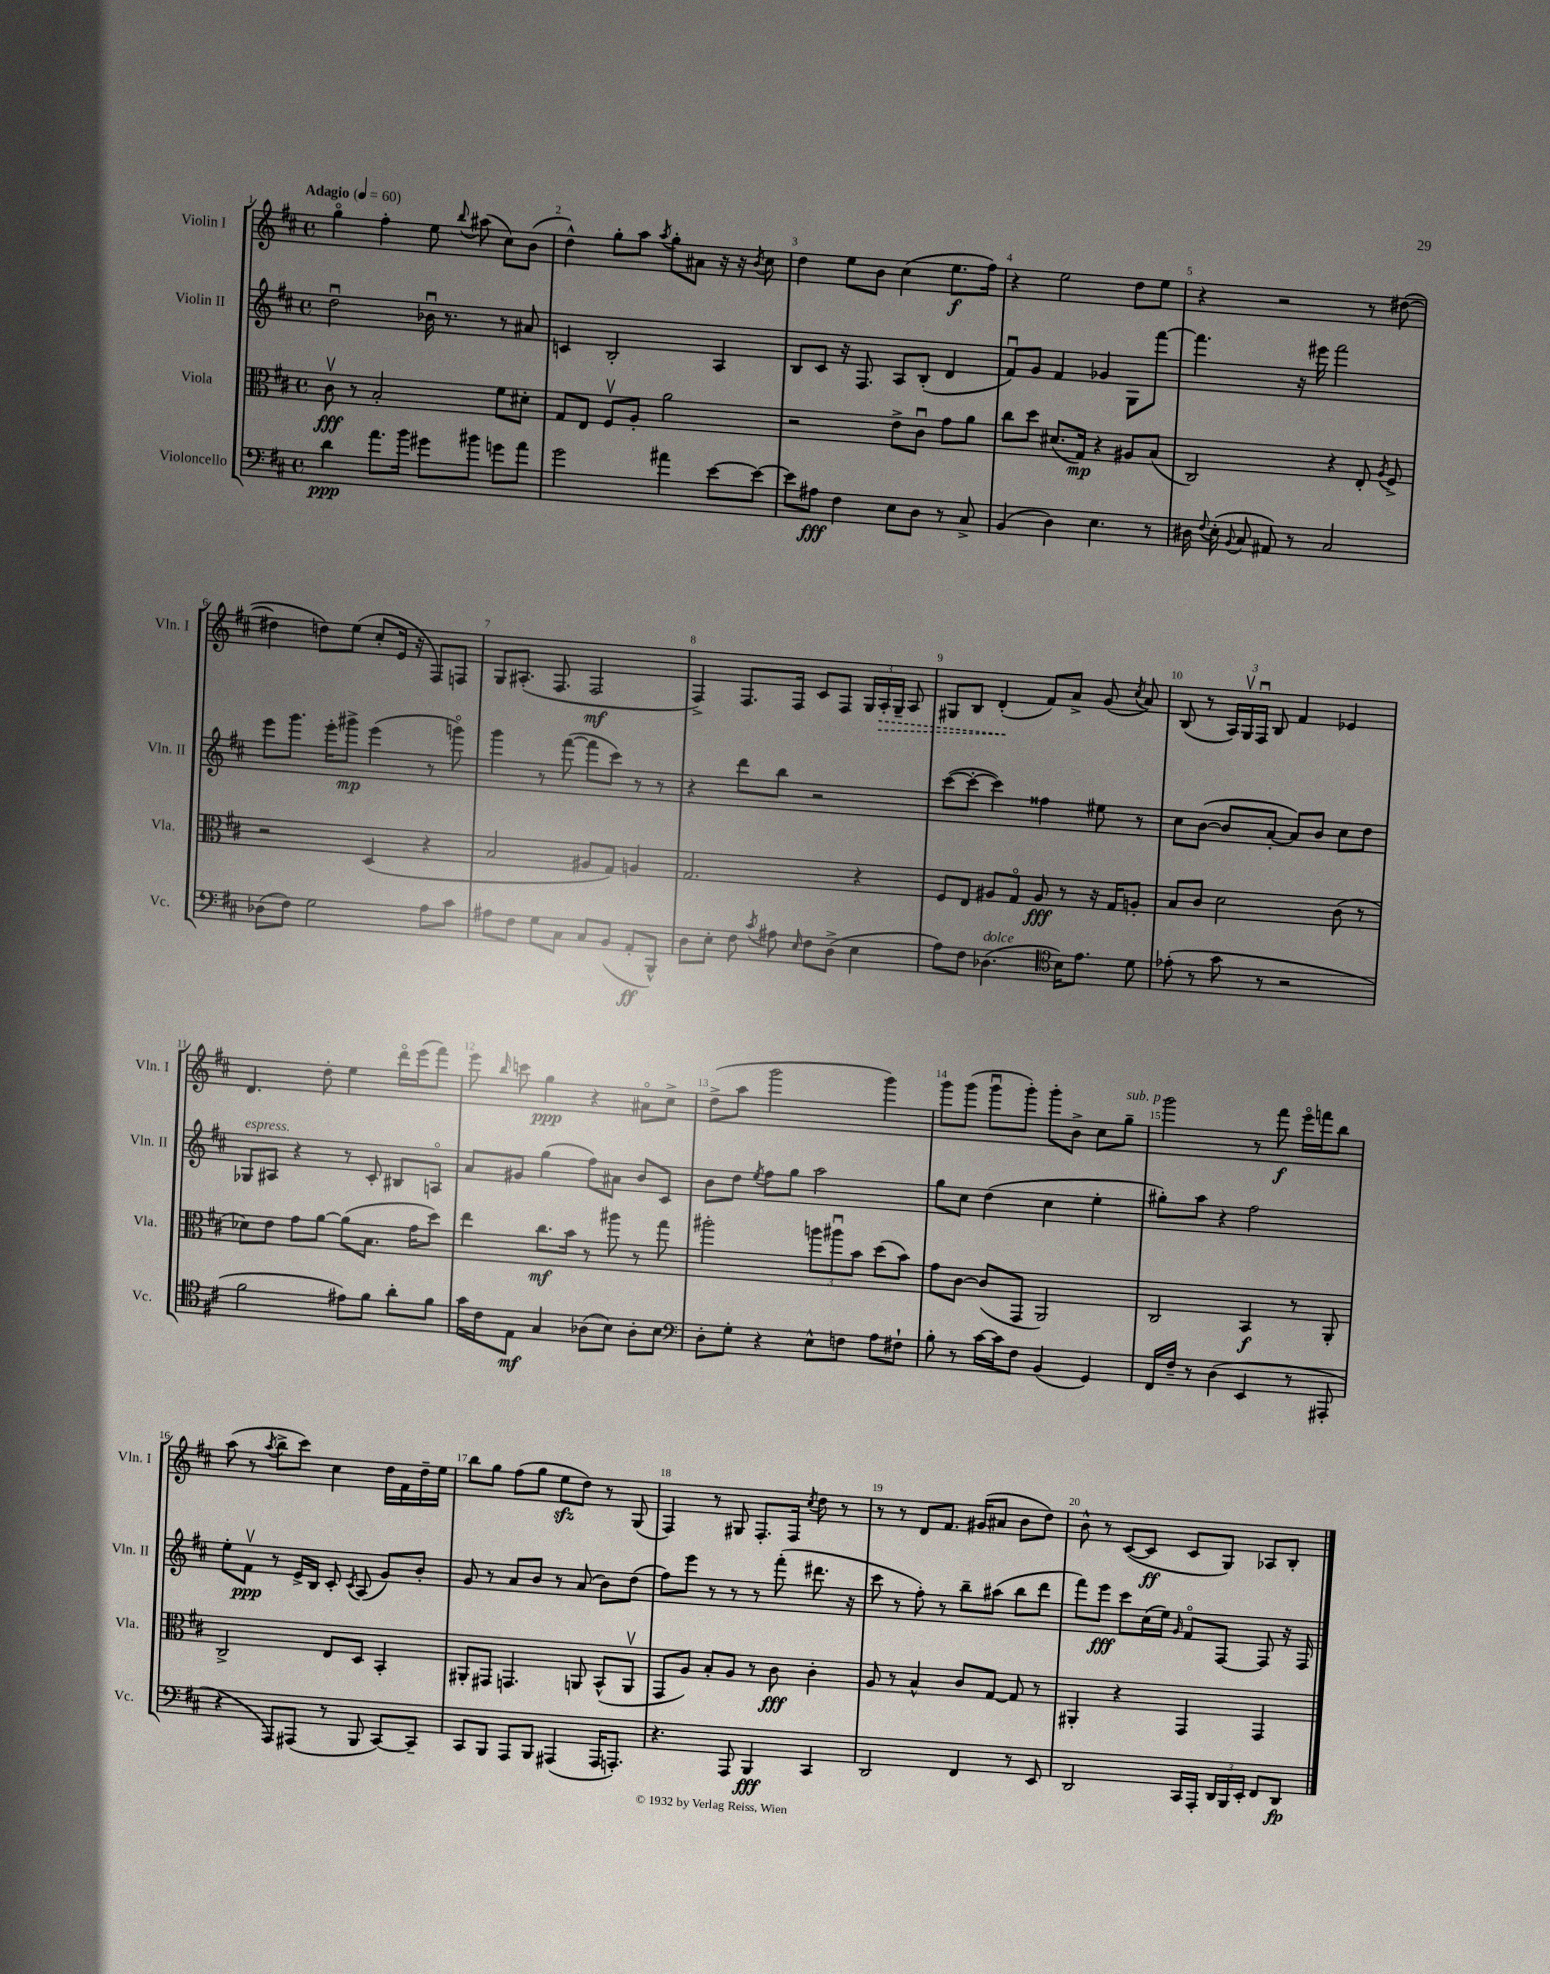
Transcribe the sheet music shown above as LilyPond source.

<<
\new StaffGroup <<
\new Staff = "s0" \with { instrumentName = "Violin I" shortInstrumentName = "Vln. I" } {
    \clef treble \key d \major \defaultTimeSignature \time 4/4 \tempo "Adagio" 4 = 60
    \autoBeamOff g''4\flageolet fis''4-. e''8 \appoggiatura { b''8 } ais''8( cis''8[) b'8]( |
    d''4-^) g''8[-. a''8] \acciaccatura { a''8 } g''8[-. ais'8] r16 r16 \acciaccatura { b'8 } cis''8 |
    d''4 e''8[ b'8] cis''4( e''8.[\f fis''16]) |
    r4 e''2 d''8[ e''8] |
    r4 r2 r8 dis''8~( |
    dis''4 d''8[) e''8]( cis''8[-. e'16] r16 fis8[) f8] |
    g8[ ais8.]-.( fis8. fis2\mf |
    fis4->) fis8.[ fis16] cis'8[ fis8] \tuplet 3/2 { g16[ \once \override Hairpin.style = #'dashed-line a16-.\> g16]-- } a8 |
    gis8[ b8] d'4-.\!( fis'8[) a'8]-> g'8( \acciaccatura { cis''8 } a'8) |
    b8( r8 \tuplet 3/2 { a16[) g16\upbow fis16]\downbow } b8 fis'4 ees'4 |
    d'4. d''8-. e''4 d'''16[\flageolet e'''16( fis'''8]) |
    e'''8 \grace { b''16 } c'''8 g''4\ppp r4 ais'8[\flageolet cis''8]-> |
    d''8[->( a''8] g'''2 g'''4) |
    g'''8[ g'''8]( g'''8[\downbow g'''8]-.) g'''8[-. b'8]-> cis''8[ g''8]--^\markup { \italic "sub. p" } |
    g'''2 r8 fis'''8\f e'''16[\flageolet f'''16 b''8] |
    a''8( r8 \acciaccatura { a''8 } b''8[-> cis'''8]) cis''4 d''16[ fis'16 d''16-- e''16] |
    b''8[ g''8] fis''8[( g''8] e''8[\sfz d''8]) r8 g8( |
    fis4) r8 gis8 fis8.[-. fis16] \acciaccatura { cis''8 } d''8 r8 |
    r8 r8 d'8[ fis'8.] gis'16[( ais'8] b'8[ d''8]) |
    b'8-^ r8 cis'8[~( cis'8]\ff cis'8[ g8]) aes8[ b8]-. \bar "|." |
}
\new Staff = "s1" \with { instrumentName = "Violin II" shortInstrumentName = "Vln. II" } {
    \clef treble \key d \major \defaultTimeSignature \time 4/4
    \autoBeamOff d''2\downbow bes'16\downbow r8. r8 ais'8 |
    c'4 b2-. a4 |
    b8[ cis'8] r16 fis8. a8[ b8]-.( d'4 |
    fis'8[\downbow) g'8] fis'4 ges'4 g8[ fis'''8]~ |
    fis'''4. r16 eis'''16 fis'''2 |
    e'''8[ g'''8.] e'''16[-. gis'''8]->\mp e'''4( r8 g'''8\flageolet) |
    g'''4 r8 fis'''8~( fis'''8[ cis'''8]) r8 r8 |
    r4 d'''8[ b''8] r2 |
    cis'''8[~( cis'''8]~-. cis'''4) fisis''4 eis''8 r8 |
    cis''8[ b'8]~( b'8[ a'8]~-. a'8[) b'8] cis''8[ d''8] |
    ges8[^\markup { \italic "espress." } ais8] r4 r8 cis'8-. bis8[ a8]\flageolet |
    a'8[ gis'8] g''4( fis''8[) ais'8] b'8[ cis'8] |
    b'8[ d''8] \acciaccatura { e''8 } fis''8[ g''8] a''2 |
    g''8[ cis''8] d''4( cis''4 e''4-. |
    gis''8[-.) a''8] r4 fis''2 |
    e''8[-. fis'8]\upbow\ppp r8 e'16[-> b16] cis'8-. \acciaccatura { cis'8 } a8( g'8[) b'8]-. |
    g'8 r8 a'8[ b'8] r8 a'8( b'8[) d''8]( |
    fis''8[) e'''8] r8 r8 r8 fis'''8-.( dis'''8. r16 |
    cis'''8 r8 fis''8-.) r8 b''8[-- ais''8]( b''8[ d'''8] |
    fis'''8[) e'''8]\fff cis'''8[ cis''16( e''16]) \grace { g'16 } fis'8[\flageolet fis8]~ fis8 r16 fis16 \bar "|." |
}
\new Staff = "s2" \with { instrumentName = "Viola" shortInstrumentName = "Vla." } {
    \clef alto \key d \major \defaultTimeSignature \time 4/4
    \autoBeamOff cis'8\upbow\fff r8 b2-. fis'8[ dis'8]-. |
    g8[ e8] fis8[\upbow a8]-. a'2 |
    r2 e'8[-> cis'8]\downbow g'8[ a'8] |
    cis''8[ d''8] dis'8.[( g16]\mp) r4 ais8[ b8]( |
    cis2) r4 e8-. \acciaccatura { a8 } fis8-> |
    r2 d4( r4 |
    b2 ais8[ g8]) a4 |
    g2. r4 |
    fis8[ e8] ais8[ g8]\flageolet ais8\fff r8 r16 g16[ a8]-. |
    b8[ cis'8] d'2 cis'8( r8 |
    des'8[) e'8] g'8[ a'8]~ a'8[( b8.] g'16[ d''8]) |
    e''4 cis''8.[\mf b'16] r8 ais''8 r8 g''8 |
    ais''2-. \tuplet 3/2 { a''8[ ais''8\downbow b'8] } d''8[( b'8]) |
    g'8[ cis'8]~ cis'8[( g,8] a,2) |
    cis2 b,4\f r8 a,8-. |
    cis2-> e8[ d8] b,4-. |
    ais,8[-. gis,8] g,4. a,8 b,8[-^( a,8]\upbow |
    g,8[ a8]) b8[-. a8] r8 cis'8\fff cis'4-. |
    a8 r8 b4-^ cis'8[ g8]~ g8 r8 |
    ais,4-. r4 g,4 g,4 \bar "|." |
}
\new Staff = "s3" \with { instrumentName = "Violoncello" shortInstrumentName = "Vc." } {
    \clef bass \key d \major \defaultTimeSignature \time 4/4
    \autoBeamOff d'4\ppp a'8.[ b'16] gis'8[ bis'8] g'8[ a'8] |
    g'2 ais'4 e'8[~ e'8]~ |
    e'8[ ais8]\fff fis4 e8[ d8] r8 cis8-> |
    b,4( d4) e4. r8 |
    dis16 \appoggiatura { fis8 } e16-.( \appoggiatura { b,8 } cis8 ais,8) r8 cis2 |
    des8[( fis8]) g2 a8[ cis'8] |
    ais8[ fis8] g8[ cis8] cis8[ b,8]( a,8[-.\ff b,,8]-^) |
    d8[ e8]-. fis8 \acciaccatura { cis'8 } ais8 \grace { e16 } fis8[ d8]->( e4 |
    a8[) fis8] des4.^\markup { \italic "dolce" }( \clef tenor b16[) e'8.] d'8 |
    ees'8-.( r8 g'8 r8 r2 |
    fis'2 eis'8[) fis'8] a'8[-. fis'8] |
    g'16[ cis'16 e8]\mf g4 aes8[( b8]) aes8[-. b8] |
    \clef bass d8[-. g8]-. r4 e8[-^ f8] a8[ fis8]-! |
    b8-. r8 cis'16[~ cis'16 fis8] b,4( g,4) |
    fis,16[ fis16]-- r8 d4( e,4 r8 ais,,8-. |
    r4 a,,8[) ais,,8]( r8 b,,8 cis,8[~) cis,8]-- |
    cis,8[ b,,8] a,,8[ b,,8] ais,,4( ais,,16[ a,,8.]-.) |
    r4. a,,8 b,,4\fff cis,4 |
    d,2 fis,4 r8 e,8 |
    d,2 cis,16[ a,,16]-. \tuplet 3/2 { d,16[ b,,16 e,16]-. } fis,8[ d,8]\fp \bar "|." |
}
>>
>>
\layout { \context { \Score \override BarNumber.break-visibility = ##(#f #t #t) barNumberVisibility = #all-bar-numbers-visible } }
